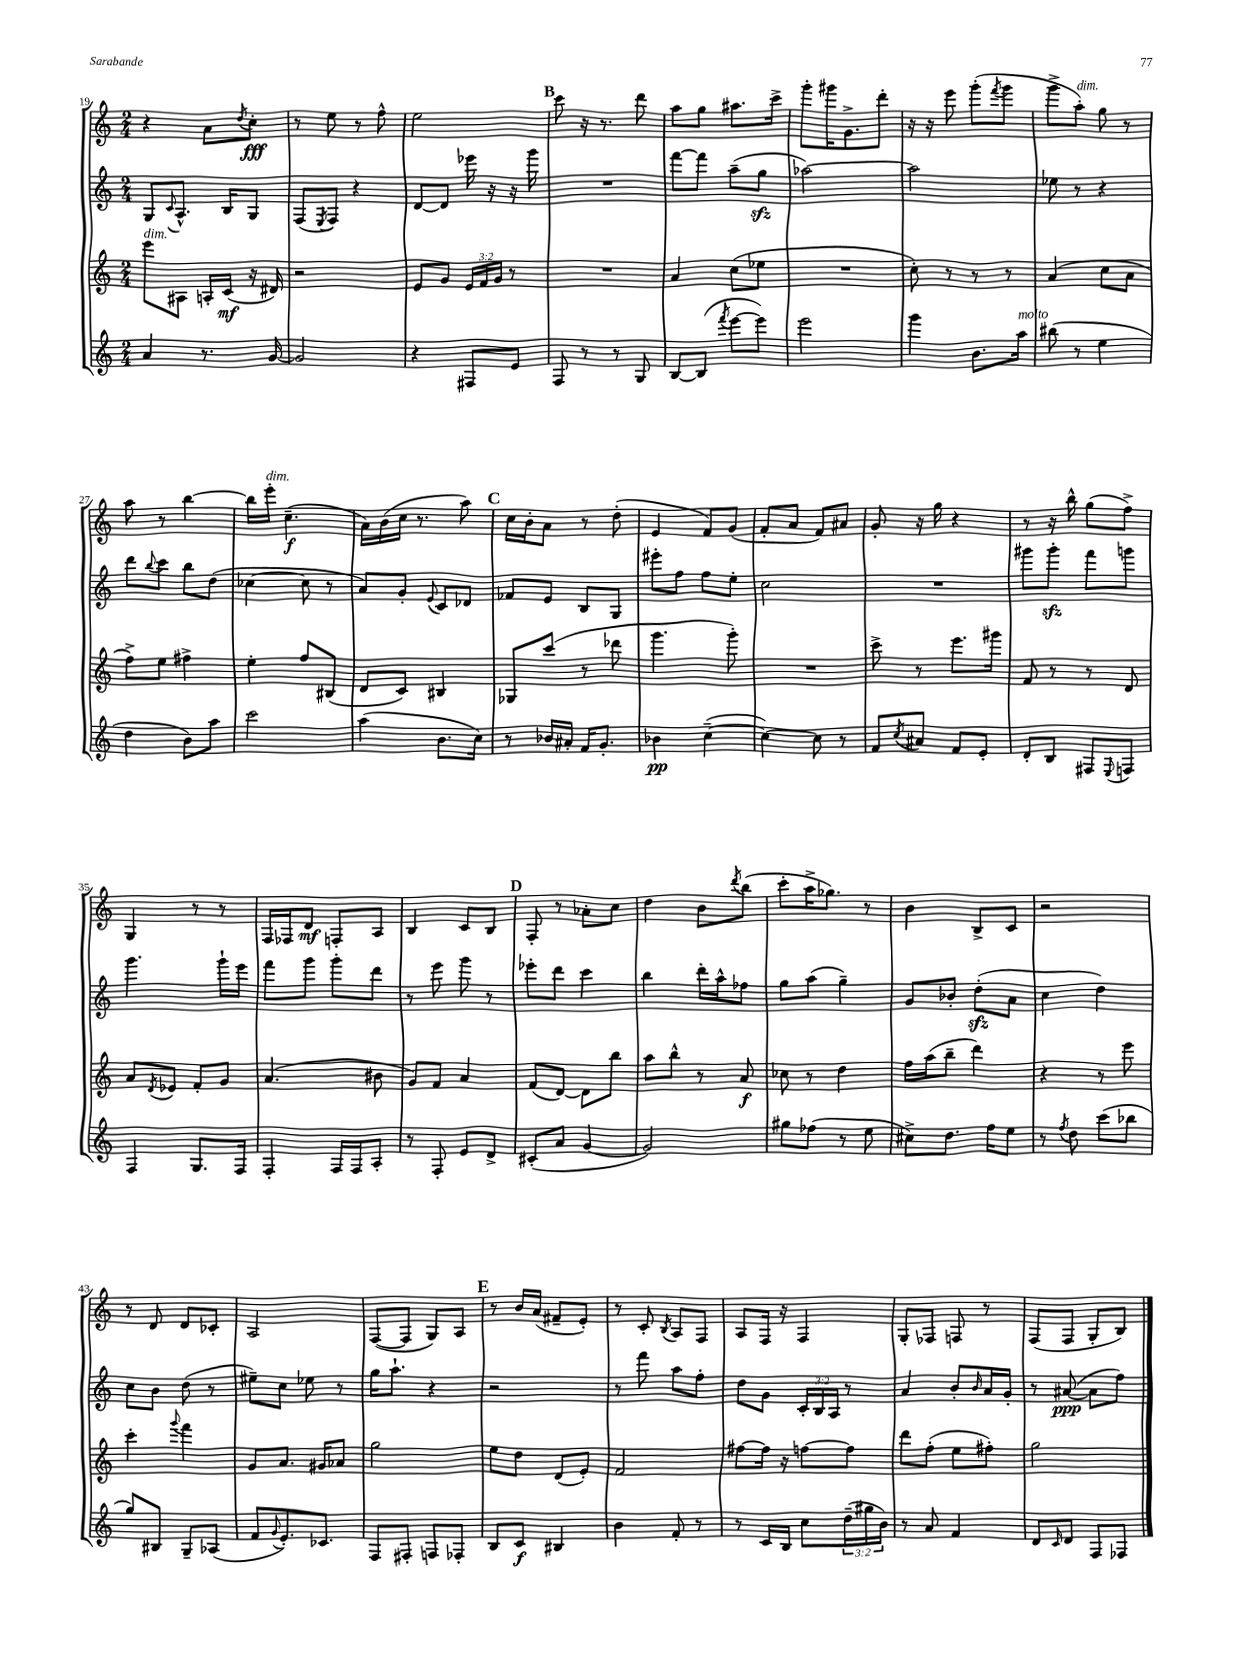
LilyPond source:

<<
\new StaffGroup <<
\new Staff = "s0" {
    \clef treble \key c \major \numericTimeSignature \time 2/4
    r4 a'8 \acciaccatura { d''8 } c''8-.\fff |
    r8 e''8 r8 f''8-^ |
    e''2 |
    \mark \markup { \bold "B" } c'''8 r16 r8. d'''8 |
    a''8 g''8 ais''8. c'''16-> |
    g'''8-. gis'''16 g'8.-> d'''8-. |
    r16 r16 e'''8 g'''8-.( \acciaccatura { f'''8 } g'''8 |
    g'''8-> a''8-.^\markup { \italic "dim." }) g''8 r8 |
    a''8 r8 b''4~ |
    b''16 e'''16-.^\markup { \italic "dim." } c''4.--\f( |
    a'16) b'16( c''16 r8. a''8) |
    \mark \markup { \bold "C" } c''16 b'16-. a'8 r8 d''8-.( |
    e'4 f'8) g'8( |
    f'8-. a'8 f'8) ais'8 |
    g'8-. r16 g''16 r4 |
    r8 r16 b''16-^ g''8( f''8->) |
    g4 r8 r8 |
    f16 fes16 d'8\mf f8-. a8 |
    b4 c'8 b8 |
    \mark \markup { \bold "D" } f8-. r8 aes'8-. c''8 |
    d''4 b'8 \acciaccatura { d'''8 } b''8( |
    c'''8-. a''16-> ges''8.) r8 |
    b'4 b8-> c'8 |
    r2 |
    r8 d'8 d'8 ces'8-. |
    a2 |
    f8~( f8 g8) a8 |
    \mark \markup { \bold "E" } r8 b'16 a'16( fis'8-- e'8-.) |
    r8 c'8-. \acciaccatura { b8 } a8 f8 |
    a8 f16 r16 f4 |
    g8-. fes8 f8 r8 |
    f8( f8 g8-. b8) \bar "|." |
}
\new Staff = "s1" {
    \clef treble \key c \major \numericTimeSignature \time 2/4 \override Staff.TupletNumber.text = #tuplet-number::calc-fraction-text
    g8 \appoggiatura { c'8 } a8.-^ b16 g8 |
    f8( \acciaccatura { e8 } f8) r4 |
    d'8~ d'8 ees'''16 r16 r16 g'''16 |
    \mark \markup { \bold "B" } R2 |
    f'''8~ f'''8 a''8--( g''8\sfz |
    aes''2~) |
    aes''2 |
    ees''8 r8 r4 |
    d'''8 \appoggiatura { b''8 } c'''8 b''8 d''8( |
    ces''4~ ces''8 r8 |
    a'8) g'8-. \appoggiatura { e'8 } c'8 des'8 |
    \mark \markup { \bold "C" } fes'8 e'8 b8 g8 |
    eis'''8-. f''8 f''8 e''8-. |
    c''2 |
    R2 |
    gis'''8 gis'''8-.\sfz f'''8 g'''8 |
    g'''4. g'''16-! e'''16 |
    f'''8 g'''8 g'''8-. d'''8 |
    r8 e'''8 g'''8 r8 |
    \mark \markup { \bold "D" } ees'''8-. d'''8 c'''4 |
    b''4 d'''16-. a''16-^ fes''8 |
    g''8 a''8( g''4--) |
    g'8 bes'8-. d''8-.\sfz( a'8 |
    c''4 d''4) |
    c''8 b'8 d''8( r8 |
    eis''8--) c''8 ees''8 r8 |
    g''16 a''8.-! r4 |
    \mark \markup { \bold "E" } r2 |
    r8 f'''8 a''8 f''8-. |
    d''8 g'8 \tuplet 3/2 { c'16-. b16 a16 } r8 |
    a'4 b'8-. \grace { b'16 } a'16 g'16-. |
    r8 ais'8~\ppp( ais'8 f''8) \bar "|." |
}
\new Staff = "s2" {
    \clef treble \key c \major \numericTimeSignature \time 2/4 \override Staff.TupletNumber.text = #tuplet-number::calc-fraction-text
    e'''8^\markup { \italic "dim." } ais8 a16-. c'16\mf( r16 dis'16) |
    r2 |
    e'8 g'8 \tuplet 3/2 { e'16 f'16 g'16 } r8 |
    \mark \markup { \bold "B" } R2 |
    a'4 c''8( ees''8 |
    R2 |
    c''8-.) r8 r8 r8 |
    a'4( c''8 a'8 |
    f''8->) e''8 fis''4-> |
    e''4-. f''8 bis8( |
    d'8 c'8) bis4 |
    \mark \markup { \bold "C" } ges8 c'''8( r8 des'''8 |
    g'''4. g'''8-.) |
    R2 |
    c'''8-> r8 e'''8. gis'''16 |
    f'8 r8 r8 d'8 |
    a'8 \acciaccatura { d'8 } ees'8 f'8-. g'8 |
    a'4.( bis'8 |
    g'8) f'8 a'4 |
    \mark \markup { \bold "D" } f'8( d'8~) d'8 b''8 |
    a''8 b''8-^ r8 a'8\f |
    ces''8 r8 d''4 |
    f''16 a''16( b''8-- d'''4) |
    r4 r8 e'''8 |
    c'''4-. \appoggiatura { g'''8 } f'''4 |
    g'8 a'8. gis'16 aes'8 |
    g''2 |
    \mark \markup { \bold "E" } e''8 d''8 d'8( e'8-.) |
    f'2 |
    fis''8~ fis''16 r16 f''8~ f''8 |
    d'''8 f''8-.( e''8 fis''8-.) |
    g''2 \bar "|." |
}
\new Staff = "s3" {
    \clef treble \key c \major \numericTimeSignature \time 2/4 \override Staff.TupletNumber.text = #tuplet-number::calc-fraction-text
    a'4 r8. g'16~ |
    g'2 |
    r4 fis8 e'8 |
    \mark \markup { \bold "B" } f8 r8 r8 g8 |
    b8~ b8( \acciaccatura { f'''8 } e'''8~ e'''8) |
    e'''2 |
    g'''4 b'8. a''16^\markup { \italic "molto" } |
    bis''8( r8 e''4 |
    d''4 b'8) a''8 |
    c'''2 |
    a''4( b'8. c''16) |
    \mark \markup { \bold "C" } r8 bes'16 ais'16-. f'16 g'8.-. |
    bes'4\pp c''4~--( |
    c''4~) c''8 r8 |
    f'8 \acciaccatura { c''8 } ais'8 f'8 e'8-. |
    d'8-. b8 fis8 \appoggiatura { e8 } f8 |
    f4 g8. f16 |
    f4-. f16 f16 a8-. |
    r8 f8-. e'8 d'8-> |
    \mark \markup { \bold "D" } cis'8-.( a'8 g'4~ |
    g'2) |
    gis''8 fes''8( r8 e''8 |
    cis''8->) d''8. f''16 e''8 |
    r8 \acciaccatura { f''8 } d''8 c'''8( bes''8 |
    g''8) bis8 g8-- aes8( |
    f'8 \appoggiatura { g'8 } e'8.-.) ces'8. |
    f8 fis8-. f8 fes8-. |
    \mark \markup { \bold "E" } b8 c'8\f bis4 |
    b'4 f'8-. r8 |
    r8 c'16 b16 c''8 \tuplet 3/2 { d''16--( gis''16 b'16) } |
    r8 a'8 f'4 |
    d'8 \grace { c'16 } d'8 f8 fes8 \bar "|." |
}
>>
>>
\layout { \context { \Score currentBarNumber = #19 } }
